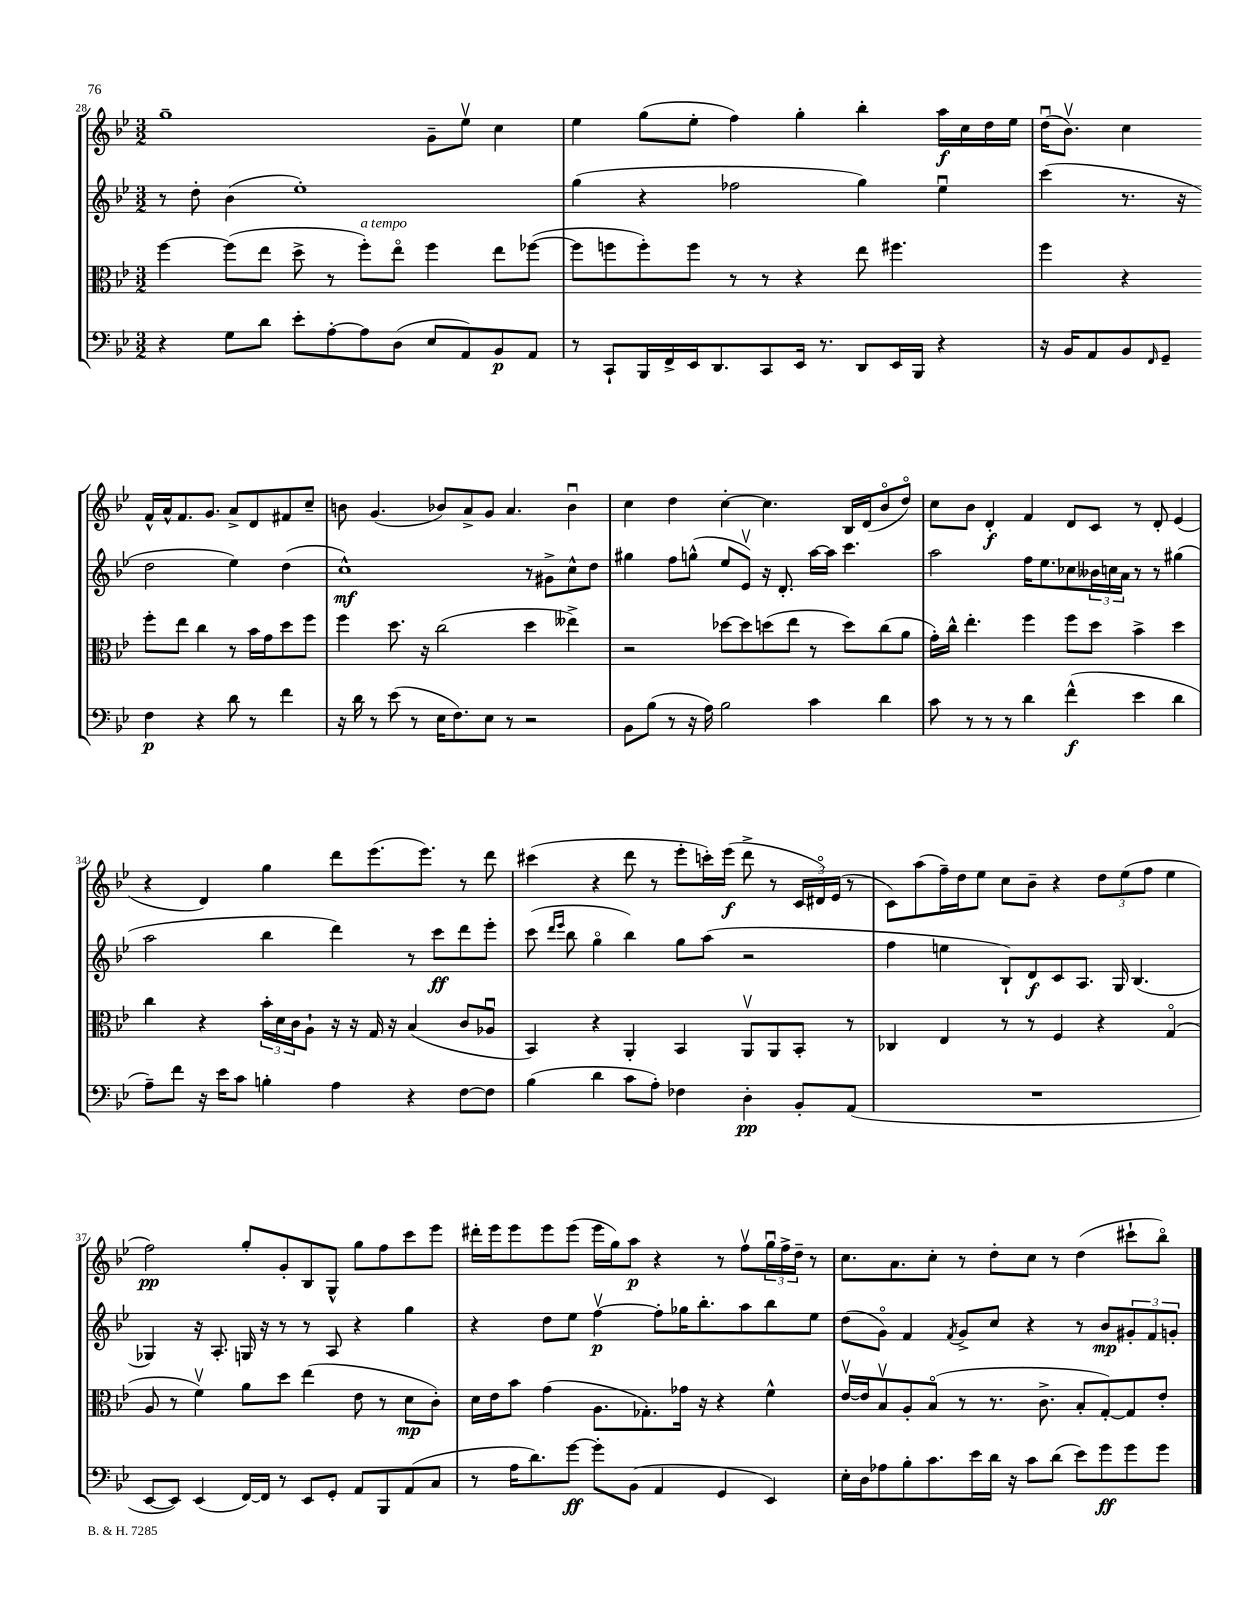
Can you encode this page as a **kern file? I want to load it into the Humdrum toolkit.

**kern	**dynam	**kern	**dynam	**kern	**dynam	**kern	**dynam
*part4	*part4	*part3	*part3	*part2	*part2	*part1	*part1
*staff4	*staff4	*staff3	*staff3	*staff2	*staff2	*staff1	*staff1
*clefF4	*	*clefC3	*	*clefG2	*	*clefG2	*
*k[b-e-]	*	*k[b-e-]	*	*k[b-e-]	*	*k[b-e-]	*
*M3/2	*	*M3/2	*	*M3/2	*	*M3/2	*
=28	=28	=28	=28	=28	=28	=28	=28
4r	.	[4ff\	.	8r	.	1gg~	.
.	.	.	.	8dd'\	.	.	.
8G\L	.	(8ff\L]	.	(4b-\	.	.	.
8d\J	.	8ee-\J	.	.	.	.	.
8e-'\L	.	8dd^\	.	1ee-')	.	.	.
[8A'\	.	8r	.	.	.	.	.
!	!	!LO:TX:a:i:t=a tempo	!	!	!	!	!
8A\]	.	8ff'\L)	.	.	.	.	.
(8D\J	.	8ee-\J	.	.	.	.	.
8E-/L	.	4ff\	.	.	.	8g~\L	.
8AA/)	.	.	.	.	.	8ee-v\J	.
8BB-/	p	8ee-\L	.	.	.	4cc\	.
8AA/J	.	([8ff-X\J	.	.	.	.	.
=29	=29	=29	=29	=29	=29	=29	=29
8r	.	8ff-\L]	.	(4gg\	.	4ee-\	.
8CC`/L	.	8ffn\	.	.	.	.	.
16BBB-/L	.	8ff'\)	.	4r	.	(8gg\L	.
16FF^/	.	.	.	.	.	.	.
16EE-/J	.	8ff\J	.	.	.	8ee-'\J	.
8.DD/	.	.	.	.	.	.	.
.	.	8r	.	2ff-X\	.	4ff\)	.
8CC/	.	8r	.	.	.	.	.
16EE-/Jk	.	4r	.	.	.	4gg'\	.
8.r	.	.	.	.	.	.	.
8DD/L	.	8ee-\	.	4gg\)	.	4bb-'\	.
16EE-/L	.	4.ff#X\	.	.	.	.	.
16BBB-/JJ	.	.	.	.	.	.	.
4r	.	.	.	4ee-u\	.	16aa\LL	f
.	.	.	.	.	.	16cc\	.
.	.	.	.	.	.	16dd\	.
.	.	.	.	.	.	16ee-\JJ	.
=30	=30	=30	=30	=30	=30	=30	=30
16r	.	4ff\	.	(4ccc\	.	(16ddu\KL	.
16BB-/KL	.	.	.	.	.	8.b-v\J)	.
8AA/	.	.	.	.	.	.	.
8BB-/	.	4r	.	8.r	.	4cc\	.
16qqFF/	.	.	.	.	.	.	.
8GG~/J	.	.	.	.	.	.	.
.	.	.	.	16r	.	.	.
4F\	p	8ff'\L	.	2dd\	.	16f^^/LL	.
.	.	.	.	.	.	16a^^/J	.
.	.	8ee-\J	.	.	.	8.f/	.
4r	.	4cc\	.	.	.	.	.
.	.	.	.	.	.	8.g/J	.
8d\	.	8r	.	4ee-\)	.	8a^/L	.
8r	.	16b-\LL	.	.	.	8d/	.
.	.	16g\J	.	.	.	.	.
4f\	.	8dd\	.	(4dd\	.	8f#X/	.
.	.	8ff\J	.	.	.	8cc~/J	.
!!LO:LB:g=z
=31	=31	=31	=31	=31	=31	=31	=31
16r	.	4ff\	.	1cc^^)	mf	8bn\	.
16d\	.	.	.	.	.	.	.
8r	.	.	.	.	.	(4.g/	.
(8e-\	.	8.dd\	.	.	.	.	.
8r	.	.	.	.	.	.	.
.	.	16r	.	.	.	.	.
16E-\KL	.	(2cc\	.	.	.	8b-X/L)	.
8.F\)	.	.	.	.	.	.	.
.	.	.	.	.	.	8a^/	.
8E-\J	.	.	.	.	.	8g/J	.
8r	.	.	.	.	.	4.a/	.
2r	.	4dd\	.	8r	.	.	.
.	.	.	.	8g#X^\L	.	.	.
.	.	4ee--X^\)	.	8cc^^\	.	4b-u\	.
.	.	.	.	8dd\J	.	.	.
=32	=32	=32	=32	=32	=32	=32	=32
8BB-\L	.	2r	.	4gg#X\	.	4cc\	.
(8B-\J	.	.	.	.	.	.	.
8r	.	.	.	8ff\L	.	4dd\	.
16r	.	.	.	(8ggn^^\J	.	.	.
16A\)	.	.	.	.	.	.	.
2B-\	.	[8dd-X\L	.	8ee-/L	.	[4cc'\	.
.	.	8dd-\]	.	8e-v/J)	.	.	.
.	.	(8ddn\	.	16r	.	4.cc\]	.
.	.	.	.	8.d'/	.	.	.
.	.	8ee-\J	.	.	.	.	.
4c\	.	8r	.	[16aa\LL	.	.	.
.	.	.	.	16aa\JJ]	.	.	.
.	.	8dd\L)	.	4.ccc\	.	16B-/LL	.
.	.	.	.	.	.	(16d/J	.
4d\	.	(8cc\	.	.	.	8b-/	.
.	.	8a\J	.	.	.	8dd/J)	.
=33	=33	=33	=33	=33	=33	=33	=33
8c\	.	16g'\LL)	.	2aa\	.	8cc\L	.
.	.	16cc^^\JJ	.	.	.	.	.
8r	.	4.ee-'\	.	.	.	8b-\J	.
8r	.	.	.	.	.	4d'/	f
8r	.	.	.	.	.	.	.
4d\	.	4ff\	.	16ff\KL	.	4f/	.
.	.	.	.	8.ee-\	.	.	.
(4f^^\	f	8ff\L	.	8cc-X\	.	8d/L	.
.	.	8dd\J	.	24b--X\L	.	8c/J	.
.	.	.	.	24ccn\	.	.	.
.	.	.	.	24a\JJ	.	.	.
4e-\	.	4b-^\	.	8r	.	8r	.
.	.	.	.	8r	.	8d'/	.
4d\	.	4dd\	.	(4gg#X\	.	(4e-/	.
!!LO:LB:g=z
=34	=34	=34	=34	=34	=34	=34	=34
8A~\L)	.	4cc\	.	2aa\	.	4r	.
8f\J	.	.	.	.	.	.	.
16r	.	4r	.	.	.	4d/)	.
16e-\KL	.	.	.	.	.	.	.
8c\J	.	.	.	.	.	.	.
4Bn'\	.	24b-'\LL	.	4bb-\	.	4gg\	.
.	.	24d\	.	.	.	.	.
.	.	24c\J	.	.	.	.	.
.	.	8A`\J	.	.	.	.	.
4A\	.	16r	.	4ddd\)	.	8ddd\L	.
.	.	16r	.	.	.	.	.
.	.	16G/	.	.	.	(8.eee-\	.
.	.	16r	.	.	.	.	.
4r	.	(4B-/	.	8r	.	.	.
.	.	.	.	.	.	8.eee-\J)	.
.	.	.	.	8ccc\L	ff	.	.
[8F\L	.	8c/L	.	8ddd\	.	8r	.
8F\J]	.	8A-Xu/J	.	8eee-'\J	.	8ddd\	.
=35	=35	=35	=35	=35	=35	=35	=35
(4B-\	.	4BB-/)	.	(8ccc\	.	(4ccc#X\	.
.	.	.	.	16qqddd/LL	.	.	.
.	.	.	.	16qqeee-/JJ	.	.	.
.	.	.	.	8bb-\	.	.	.
4d\	.	4r	.	4gg\	.	4r	.
8c\L	.	4AA'/	.	4bb-\)	.	8ddd\	.
8A'\J)	.	.	.	.	.	8r	.
4F-X\	.	4BB-/	.	8gg\L	.	8eee-'\L	.
.	.	.	.	(8aa\J	.	16cccn'\L)	.
.	.	.	.	.	.	(16eee-\JJ	f
4D'\	pp	8AAv/L	.	2r	.	8ddd^\	.
.	.	8AA/	.	.	.	8r	.
8BB-'/L	.	8BB-'/J	.	.	.	24c/LL	.
.	.	.	.	.	.	24d#X/)	.
.	.	.	.	.	.	(24e-/JJ	.
(8AA/J	.	8r	.	.	.	8r	.
=36	=36	=36	=36	=36	=36	=36	=36
1.r	.	4C-X/	.	4ff\	.	8c\L)	.
.	.	.	.	.	.	(8aa\	.
.	.	4E-/	.	4een\	.	16ff~\L)	.
.	.	.	.	.	.	16dd\J	.
.	.	.	.	.	.	8ee-\J	.
.	.	8r	.	8B-`/L)	.	8cc\L	.
.	.	8r	.	8d/	f	8b-~\J	.
.	.	4F/	.	8c/	.	4r	.
.	.	.	.	8.A/J	.	.	.
.	.	4r	.	.	.	12dd\L	.
.	.	.	.	16G/	.	.	.
.	.	.	.	.	.	(12ee-\	.
.	.	.	.	(4.B-/	.	.	.
.	.	.	.	.	.	12ff\J	.
.	.	(4G/	.	.	.	4ee-\	.
!!LO:LB:g=z
=37	=37	=37	=37	=37	=37	=37	=37
[8EE-/L	.	8A/	.	4G-X/)	.	2ff\)	pp
8EE-/J])	.	8r	.	.	.	.	.
(4EE-/	.	4fv\)	.	16r	.	.	.
.	.	.	.	8.A'/	.	.	.
[16FF/LL)	.	8a\L	.	16Gn/	.	8gg'/L	.
16FF/JJ]	.	.	.	16r	.	.	.
8r	.	8dd\J	.	8r	.	8g'/	.
8EE-/L	.	(4ee-\	.	8r	.	8B-/	.
8GG'/J	.	.	.	8A/	.	8G^^/J	.
8AA/L	.	8e-\	.	4r	.	8gg\L	.
8BBB-/	.	8r	.	.	.	8ff\	.
(8AA/	.	8d\L	mp	4gg\	.	8ccc\	.
8C/J	.	8c'\J)	.	.	.	8eee-\J	.
=38	=38	=38	=38	=38	=38	=38	=38
8r	.	16d\LL	.	4r	.	16ddd#X'\LL	.
.	.	16e-\J	.	.	.	16eee-\J	.
16A\KL	.	8b-\J	.	.	.	8eee-\	.
8.d\)	.	.	.	.	.	.	.
.	.	(4g\	.	8dd\L	.	8eee-\	.
[8g\J	ff	.	.	8ee-\J	.	(8eee-\J	.
8g'\L]	.	8.A\L	.	[4ffv\	p	16eee-\LL	.
.	.	.	.	.	.	16gg\J)	.
(8BB-\J	.	.	.	.	.	8aa\J	p
.	.	8.G-X'\)	.	.	.	.	.
4AA/	.	.	.	8ff'\L]	.	4r	.
.	.	16g-X\Jk	.	16gg-X\K	.	.	.
.	.	16r	.	8.bb-'\	.	.	.
4GG/	.	4r	.	.	.	8r	.
.	.	.	.	8aa\	.	8ffv\L	.
4EE-/)	.	4f^^\	.	8bb-\	.	24ggu\L	.
.	.	.	.	.	.	24ff^\	.
.	.	.	.	.	.	24dd~\JJ	.
.	.	.	.	8ee-\J	.	8r	.
=39	=39	=39	=39	=39	=39	=39	=39
16E-'\LL	.	[16e-v/LL	.	(8dd\L	.	8.cc\L	.
16D\J	.	16e-/J]	.	.	.	.	.
8A-X\	.	8B-v/	.	8g\J)	.	.	.
.	.	.	.	.	.	8.a\	.
8B-'\	.	8A'/	.	4f/	.	.	.
8.c\	.	(8B-/J	.	.	.	8cc'\J	.
.	.	.	.	8qf/	.	.	.
.	.	8r	.	8g^/L	.	8r	.
16e-\L	.	.	.	.	.	.	.
16d\JJ	.	8.r	.	8cc/J	.	8dd'\L	.
16r	.	.	.	.	.	.	.
8c\L	.	.	.	4r	.	8cc\J	.
.	.	8.c^\	.	.	.	.	.
(8d\J	.	.	.	.	.	8r	.
8e-\L)	.	8B-'/L	.	8r	.	(4dd\	.
8g\	ff	[8G'/)	.	8b-/L	mp	.	.
8g\	.	8G/]	.	12g#X'/	.	8ccc#X`\L	.
.	.	.	.	12f/	.	.	.
8g\J	.	8e-'/J	.	.	.	8bb-\J)	.
.	.	.	.	12gn'/J	.	.	.
==	==	==	==	==	==	==	==
*-	*-	*-	*-	*-	*-	*-	*-
